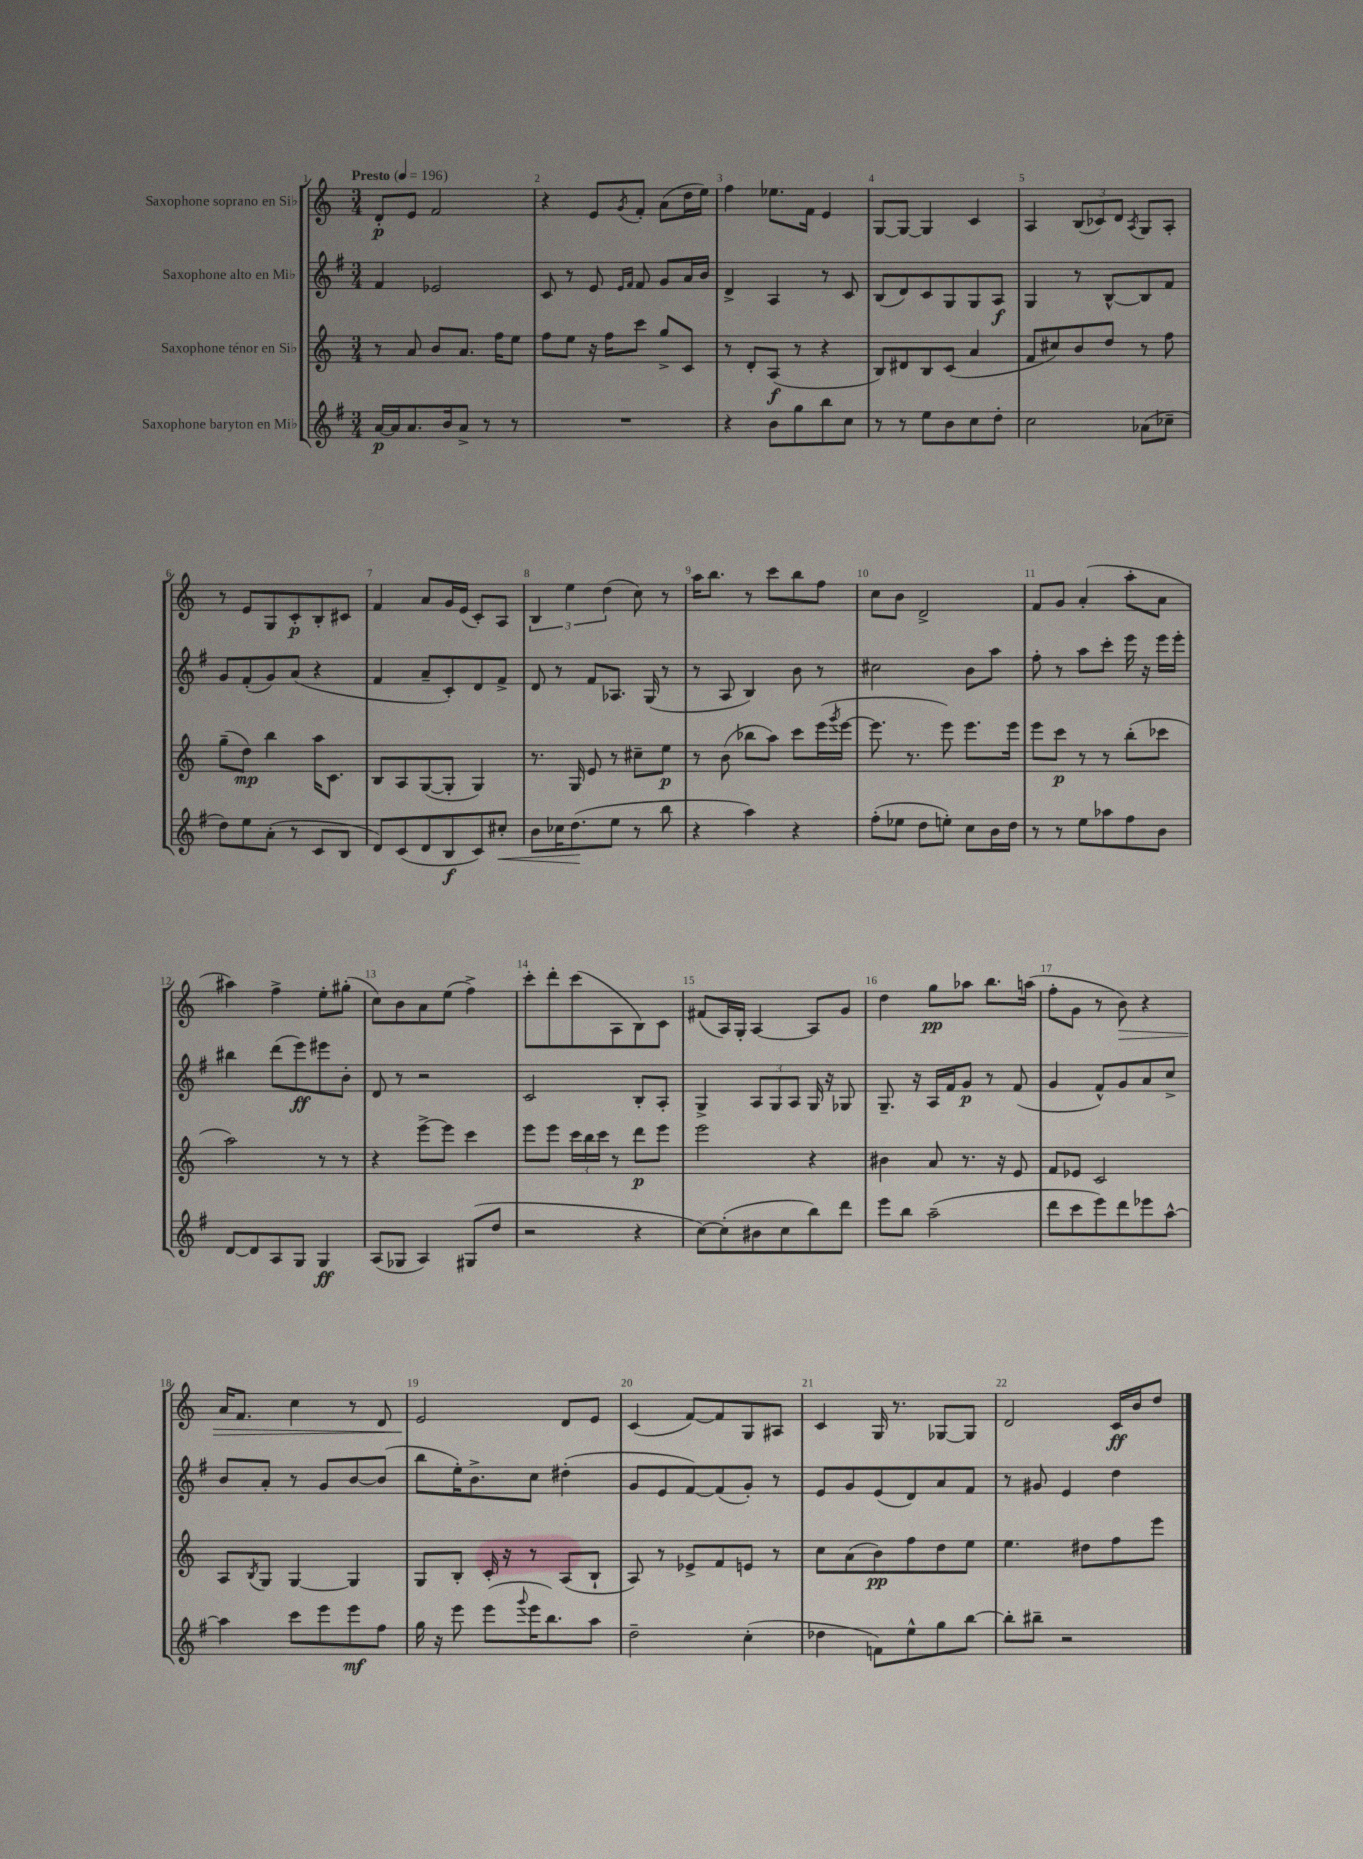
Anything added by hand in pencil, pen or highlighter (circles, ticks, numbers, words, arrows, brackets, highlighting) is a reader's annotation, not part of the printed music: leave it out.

**kern	**dynam	**kern	**dynam	**kern	**dynam	**kern	**dynam
*part4	*part4	*part3	*part3	*part2	*part2	*part1	*part1
*staff4	*staff4	*staff3	*staff3	*staff2	*staff2	*staff1	*staff1
*I"Saxophone baryton en Mi♭	*	*I"Saxophone ténor en Si♭	*	*I"Saxophone alto en Mi♭	*	*I"Saxophone soprano en Si♭	*
*clefG2	*	*clefG2	*	*clefG2	*	*clefG2	*
*k[f#]	*	*k[]	*	*k[f#]	*	*k[]	*
*M3/4	*	*M3/4	*	*M3/4	*	*M3/4	*
*MM196	*	*MM196	*	*MM196	*	*MM196	*
=1	=1	=1	=1	=1	=1	=1	=1
!	!	!	!	!	!	!LO:TX:a:B:t=Presto	!
[16a/LL	p	8r	.	4f#/	.	8d'/L	p
16a/J]	.	.	.	.	.	.	.
8.a/	.	8a/	.	.	.	8e/J	.
.	.	8b/L	.	2e-X/	.	2f/	.
16b/k	.	.	.	.	.	.	.
8a^/J	.	8.a/J	.	.	.	.	.
8r	.	.	.	.	.	.	.
.	.	16ff\KL	.	.	.	.	.
8r	.	8ee\J	.	.	.	.	.
=2	=2	=2	=2	=2	=2	=2	=2
2.r	.	8ff\L	.	8c/	.	4r	.
.	.	8ee\J	.	8r	.	.	.
.	.	16r	.	8e/	.	8e/L	.
.	.	16ff\KL	.	.	.	.	.
.	.	.	.	16qqe/LL	.	.	.
.	.	.	.	16qqf#/JJ	.	8qg/	.
.	.	8ccc\J	.	8f#/	.	8f'/J	.
.	.	8gg^/L	.	8g/L	.	(8a\L	.
.	.	8c/J	.	16a/L	.	16dd\L	.
.	.	.	.	16b/JJ	.	16ee\JJ)	.
=3	=3	=3	=3	=3	=3	=3	=3
4r	.	8r	.	4d^/	.	4ff\	.
.	.	8d'/L	.	.	.	.	.
8b\L	.	(8A/J	f	4A/	.	8.ee-X\L	.
8gg\	.	8r	.	.	.	.	.
.	.	.	.	.	.	16f\Jk	.
8bb\	.	4r	.	8r	.	4e/	.
8cc\J	.	.	.	8c/	.	.	.
=4	=4	=4	=4	=4	=4	=4	=4
8r	.	8B/L)	.	(8B/L	.	[8G/L	.
8r	.	8d#X/	.	8d/)	.	8G/J_	.
8ee\L	.	8B/	.	8c/	.	4G/]	.
8b\	.	(8c/J	.	8G/	.	.	.
8cc\	.	4a/	.	8G/	.	4c/	.
8dd'\J	.	.	.	8A/J	f	.	.
=5	=5	=5	=5	=5	=5	=5	=5
2cc\	.	8f/L	.	4G/	.	4A/	.
.	.	8cc#X/)	.	.	.	.	.
.	.	8b/	.	8r	.	(12B/L	.
.	.	.	.	.	.	12c-X/)	.
.	.	8dd/J	.	[8B^^/L	.	.	.
.	.	.	.	.	.	12d/J	.
.	.	.	.	.	.	8qA/	.
(8a-X\L	.	8r	.	8B/]	.	8G/L	.
8cc-X~\J	.	8ff\	.	8f#/J	.	8A'/J	.
!!LO:LB:g=z
=6	=6	=6	=6	=6	=6	=6	=6
8dd\L)	.	(8gg~\L	.	8g/L	.	8r	.
8ee\	.	8dd\J)	mp	(8f#'/	.	8e/L	.
(8a'\J	.	4bb\	.	8g/)	.	8G/	.
8r	.	.	.	(8a/J	.	8c'/	p
8c/L	.	16aa\KL	.	4r	.	8B'/	.
.	.	8.c\J	.	.	.	.	.
8B/J	.	.	.	.	.	8c#X/J	.
=7	=7	=7	=7	=7	=7	=7	=7
8d/L)	.	8B/L	.	4f#/	.	4f/	.
(8c/	.	8A/	.	.	.	.	.
8d/	.	([8G/	.	8a~/L	.	8a/L	.
8B/	f	8G'/J]	.	8c'/)	.	16g/L	.
.	.	.	.	.	.	(16e/JJ	.
8c/)	.	4G/)	.	8d/	.	8c'/L)	.
!	!LO:HP:b	!	!	!	!	!	!
8cc#X'/J	<	.	.	8f#^/J	.	8A/J	.
=8	=8	=8	=8	=8	=8	=8	=8
8b\L	.	8.r	.	8d/	.	6B/	.
16cc-X\K	.	.	.	8r	.	.	.
.	.	.	.	.	.	6ee\	.
(8.dd\	.	16G/	.	.	.	.	.
.	.	8e/	.	8f#/L	.	.	.
.	.	.	.	.	.	(6dd\	.
8ee\J	[	8r	.	8.A-X/J	.	.	.
8r	.	8cc#X~\L	.	.	.	8cc\)	.
.	.	.	.	(16G/	.	.	.
8bb\	.	8ee\J	p	8r	.	8r	.
=9	=9	=9	=9	=9	=9	=9	=9
4r	.	8r	.	8r	.	16aa\KL	.
.	.	.	.	.	.	8.bb\J	.
.	.	(8b\	.	8A/	.	.	.
4aa\)	.	8bb-X\L	.	4B/)	.	8r	.
.	.	8aa\J)	.	.	.	8ccc\L	.
4r	.	8ccc\L	.	8b\	.	8bb\	.
.	.	(16eee\L	.	8r	.	8ff\J	.
.	.	8qggg/	.	.	.	.	.
.	.	[16eee\JJ	.	.	.	.	.
=10	=10	=10	=10	=10	=10	=10	=10
(8ff#'\L	.	8.eee\]	.	2cc#X\	.	8cc\L	.
8ee-X\J	.	.	.	.	.	8b\J	.
.	.	8.r	.	.	.	.	.
8dd\L	.	.	.	.	.	2d^/	.
8een'\J)	.	8eee\)	.	.	.	.	.
8cc\L	.	8.eee\L	.	8b\L	.	.	.
16b\L	.	.	.	8aa\J	.	.	.
16dd\JJ	.	16eee\Jk	.	.	.	.	.
=11	=11	=11	=11	=11	=11	=11	=11
8r	.	8eee\L	.	8ff#'\	.	8f/L	.
8r	.	8ccc\J	p	8r	.	8g/J	.
8ee\L	.	8r	.	8aa\L	.	(4a'/	.
8aa-X\	.	8r	.	8ccc'\J	.	.	.
8ff#\	.	(8bb'\L	.	16eee\	.	8aa'\L	.
.	.	.	.	16r	.	.	.
8b\J	.	8ccc-X\J	.	16eee\LL	.	8a\J	.
.	.	.	.	16eee'\JJ	.	.	.
!!LO:LB:g=z
=12	=12	=12	=12	=12	=12	=12	=12
[8d/L	.	2aa\)	.	4bb#X\	.	4aa#X\)	.
8d/]	.	.	.	.	.	.	.
8A/	.	.	.	(8ddd\L	.	4ff^\	.
8G/J	.	.	.	8eee\)	ff	.	.
4G/	ff	8r	.	8eee#X\	.	8ee'\L	.
.	.	8r	.	8b'\J	.	(8gg#X'\J	.
=13	=13	=13	=13	=13	=13	=13	=13
(8A/L	.	4r	.	8d/	.	8cc\L)	.
8G-X/J	.	.	.	8r	.	8b\	.
4A/)	.	[8eee^\L	.	2r	.	8a\	.
.	.	8eee\J]	.	.	.	(8ee\J	.
(8G#X/L	.	4ccc\	.	.	.	4ff^\)	.
8dd/J	.	.	.	.	.	.	.
=14	=14	=14	=14	=14	=14	=14	=14
2r	.	8eee\L	.	2c/	.	8ccc'\L	.
.	.	8eee\J	.	.	.	8ddd'\	.
.	.	24ccc\LL	.	.	.	(8ccc\	.
.	.	24bb\	.	.	.	.	.
.	.	24ccc\JJ	.	.	.	.	.
.	.	8r	.	.	.	8A\	.
4r	.	8ddd\L	p	8B'/L	.	8B\)	.
.	.	8eee\J	.	8A'/J	.	8c\J	.
=15	=15	=15	=15	=15	=15	=15	=15
[8cc\L)	.	2eee\	.	4G^/	.	(8f#X/L	.
(8cc'\]	.	.	.	.	.	16A/L)	.
.	.	.	.	.	.	16G'/JJ	.
8b#X\	.	.	.	12A/L	.	[4A/	.
.	.	.	.	12G/	.	.	.
8cc\	.	.	.	.	.	.	.
.	.	.	.	12A/J	.	.	.
8bb\)	.	4r	.	16G/	.	8A/L]	.
.	.	.	.	16r	.	.	.
8ddd\J	.	.	.	8G-X/	.	8g/J	.
=16	=16	=16	=16	=16	=16	=16	=16
8eee\L	.	4b#X\	.	8.G~/	.	4dd\	.
8bb\J	.	.	.	.	.	.	.
.	.	.	.	16r	.	.	.
(2aa~\	.	8a/	.	16A/LL	.	8gg\L	pp
.	.	.	.	16f#/J	.	.	.
.	.	8.r	.	8g/J	p	8aa-X\J	.
.	.	.	.	8r	.	8.bb\L	.
.	.	16r	.	.	.	.	.
.	.	8e/	.	(8f#/	.	.	.
.	.	.	.	.	.	(16aan\Jk	.
=17	=17	=17	=17	=17	=17	=17	=17
8ddd\L	.	8f/L	.	4g/	.	8ff'\L	.
8ccc\	.	8e-X/J	.	.	.	8g\J	.
8eee\)	.	2c/	.	8f#^^/L)	.	8r	.
!	!	!	!	!	!	!	!LO:HP:b
8ddd\	.	.	.	8g/	.	8b\)	>
8eee-X\	.	.	.	8a/	.	4r	.
[8aa^^\J	.	.	.	8cc^/J	.	.	.
!!LO:LB:g=z
=18	=18	=18	=18	=18	=18	=18	=18
4aa\]	.	8A/L	.	8b/L	.	16a/KL	.
.	.	.	.	.	.	8.f/J	.
.	.	8qB/	.	.	.	.	.
.	.	8G/J	.	8a'/J	.	.	.
8ccc\L	.	[4G/	.	8r	.	4cc\	.
8eee\	.	.	.	8g/L	.	.	.
8eee\	mf	4G/]	.	[8b/	.	8r	.
8ff#\J	.	.	.	(8b/J]	.	8d/	.
=19	=19	=19	=19	=19	=19	=19	=19
16gg\	.	8G/L	.	8bb\L	.	2e/	.
16r	.	.	.	.	.	.	.
8eee\	.	8B'/J	.	16ee'\K)	.	.	.
.	.	.	.	8.b^\	.	.	.
(8eee\L	.	16c'/	.	.	.	.	.
.	.	16r	.	.	.	.	.
8qqggg/	.	.	.	.	.	.	.
16eee\K	.	8r	.	8cc\J	.	.	.
8.bb\)	.	.	.	.	.	.	.
.	.	(8A/L	.	(4dd#X'\	.	8d/L	]
8aa\J	.	8B`/J	.	.	.	8e/J	.
=20	=20	=20	=20	=20	=20	=20	=20
2dd~\	.	8A/)	.	8g/L	.	(4c/	.
.	.	8r	.	8e/	.	.	.
.	.	8e-X^/L	.	[8f#/)	.	[8f/L)	.
.	.	8f/	.	(8f#/]	.	8f/]	.
(4cc'\	.	8en/J	.	8g'/J)	.	8G/	.
.	.	8r	.	8r	.	8A#X/J	.
=21	=21	=21	=21	=21	=21	=21	=21
4dd-X\	.	8cc\L	.	8e/L	.	4c/	.
.	.	(8a\	.	8g/	.	.	.
8fn\L)	.	8b\)	pp	(8e/	.	16G/	.
.	.	.	.	.	.	8.r	.
8ee^^\	.	8ff\	.	8d/)	.	.	.
8gg\	.	8dd\	.	8a/	.	[8G-X/L	.
[8bb\J	.	8ee\J	.	8f#/J	.	8G-/J]	.
=22	=22	=22	=22	=22	=22	=22	=22
8bb'\L]	.	4.ee\	.	8r	.	2d/	.
8bb#X~\J	.	.	.	8g#X/	.	.	.
2r	.	.	.	4e/	.	.	.
.	.	8dd#X\L	.	.	.	.	.
.	.	8ff\	.	4dd\	.	16c/LL	ff
.	.	.	.	.	.	16b/J	.
.	.	8eee\J	.	.	.	8dd/J	.
==	==	==	==	==	==	==	==
*-	*-	*-	*-	*-	*-	*-	*-
